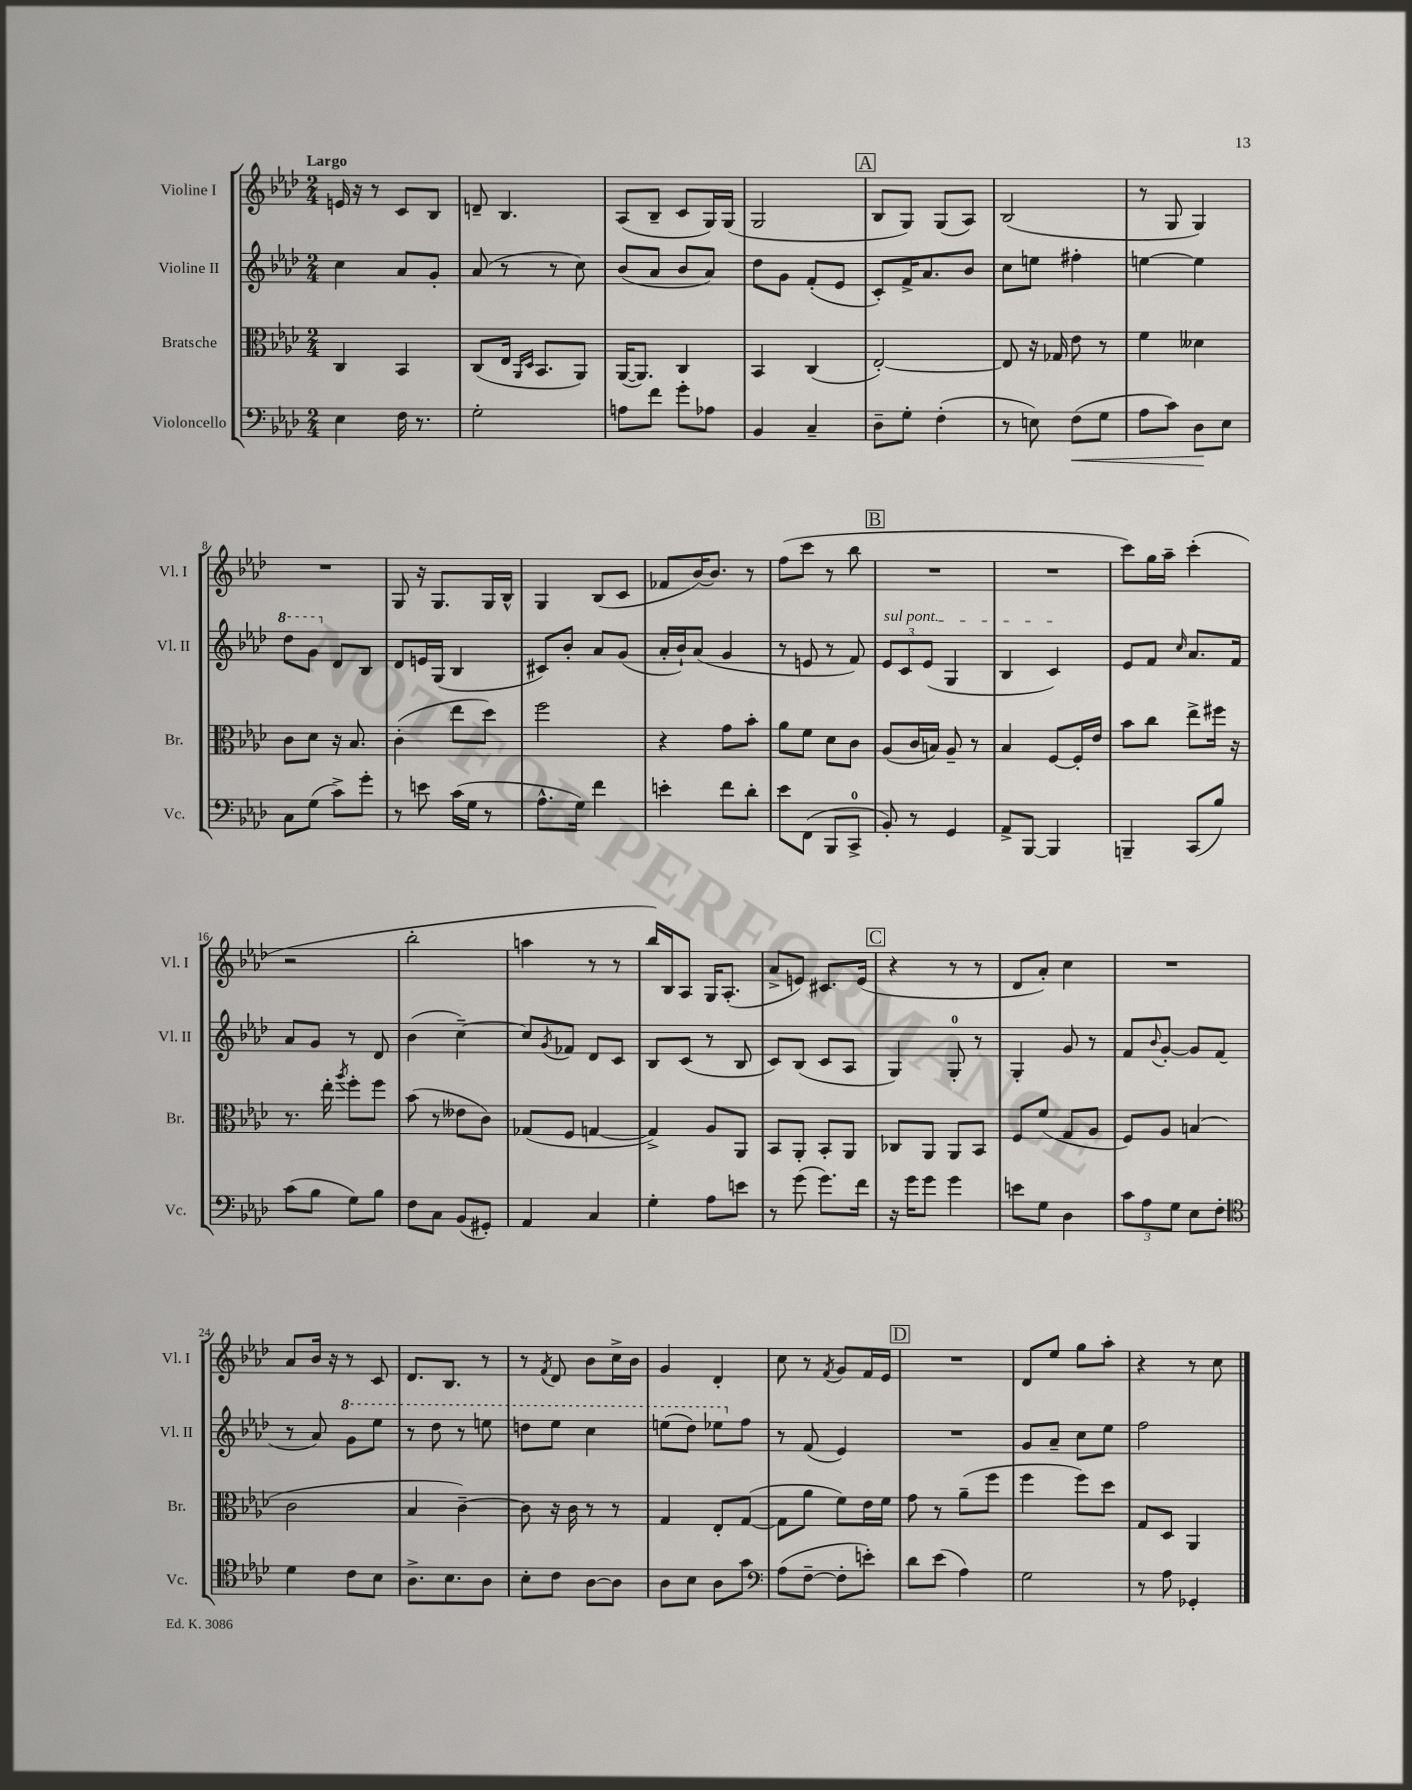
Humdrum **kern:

**kern	**kern	**kern	**kern
*staff4	*staff3	*staff2	*staff1
*clefF4	*clefC3	*clefG2	*clefG2
*k[b-e-a-d-]	*k[b-e-a-d-]	*k[b-e-a-d-]	*k[b-e-a-d-]
*M2/4	*M2/4	*M2/4	*M2/4
4E-\	4C/	4cc\	16e/
.	.	.	16r
.	.	.	8r
16F\	4BB-/	8a-/L	8c/L
8.r	.	.	.
.	.	8g'/J	8B-/J
=	=	=	=
2G'\	(8C/L	(8a-/	8d~/
.	16E-/Jk	8r	4.B-/
.	16qqAA-/LL	.	.
.	16qqD-/JJ	.	.
.	8.BB-/L	.	.
.	.	8r	.
.	8AA-/J)	8cc\)	.
=	=	=	=
8A\L	([16AA-/LK	(8b-/L	(8A-/L
.	8.AA-/]J)	.	.
8f\J	.	8a-/J	8B-~/J
8g'\L	4C/	8b-/L	8c/L
8A-\J	.	8a-/J)	16G/L)
.	.	.	(16G/JJ
=	=	=	=
4BB-/	4BB-/	8dd-\L	2G/
.	.	8g\J	.
4C~/	(4C/	(8f'/L	.
.	.	8e-/J	.
=	=	=	=
8D-~\L	[2E-'/)	8c'/L)	8B-/L
8G'\J	.	16f^/K	8G/J)
.	.	8.a-/	.
(4F'\	.	.	(8G/L
.	.	8b-/J	8A-/J)
=	=	=	=
8r	8E-/]	8cc\L	(2B-/
8E\)	16r	8ee\J	.
.	16G-/	.	.
(8F\L	8e-\	4ff#'\	.
8G\J	8r	.	.
=	=	=	=
8A-\L	4f\	[4ee\	8r
8c\J)	.	.	8G/
8D-\L	4d--\	4ee\]	4G/)
8E-\J	.	.	.
=	=	=	=
8C\L	8c\L	8ddd-\L	2r
(8G\J	8d-\J	8gg\J	.
8c^\L)	16r	8d-/L	.
.	8.B-/	.	.
8g'\J	.	8B-/J	.
=	=	=	=
8r	(4c'\	8d-/L	8G/
8e\	.	16e/L	16r
.	.	(16G/JJ	8.G/L
(16c\LL	8ee-\L	4B-/	.
16G\JJ	.	.	.
8r	8dd-\J)	.	16G/L
.	.	.	16B-^^/JJ
=	=	=	=
8.A-^^\L	2ff\	8c#/L)	4G/
.	.	8b-'/J	.
16G\Jk)	.	.	.
4f\	.	8a-/L	(8B-/L
.	.	(8g/J	8c/J
=	=	=	=
4e'\	4r	16a-'/LL	8f-/L
.	.	16b-`/J)	.
.	.	(8a-/J	[16b-/K)
.	.	.	8.b-/]J
8f\L	8g\L	4g/	.
8d-'\J	8b-'\J	.	8r
=	=	=	=
8e-\L	8a-\L	8r	(8ff\L
(8FF\J	8f\J	8e/	8ccc\J
8BBB-/L	8d-\L	8r	8r
8CC^/J	8c\J	8f/)	8bb-\
=	=	=	=
8BB-'/)	(8A-/L	12e-/L	2r
.	.	12c/	.
8r	16c/L	.	.
.	.	(12e-/J	.
.	16B/JJ)	.	.
4GG/	8A-~/	4G/	.
.	8r	.	.
=	=	=	=
8AA-^/L	4B-/	4B-/	2r
[8BBB-/J	.	.	.
4BBB-/]	[8F/L	4c/)	.
.	16F'/]L	.	.
.	16e-/JJ	.	.
=	=	=	=
4BBB~/	8b-\L	8e-/L	8ccc\L)
.	8cc\J	8f/J	16gg\L
.	.	.	16aa-~\JJ
.	.	16qqcc/	.
(8CC/L	8ee-^\L	8.a-/L	(4ccc'\
8B-/J)	16ff#\Jk	.	.
.	16r	16f/Jk	.
=	=	=	=
(8c\L	8.r	8a-/L	2r
8B-\J	.	8g/J	.
.	16ee-'\	.	.
.	8qaa-/	.	.
8G\L)	8ff'\L	8r	.
8B-\J	8ff\J	8d-/	.
=	=	=	=
8F\L	(8b-\	(4b-\	2bb-'\
8C\J	8r	.	.
(8BB-/L	8e--\L	[4cc~\)	.
8GG#'/J)	8c\J)	.	.
=	=	=	=
4AA-/	(8G-/L	8cc/]L	4aa\
.	.	8qg/	.
.	8F/J	8f-/J	.
4C/	[4G/	8d-/L	8r
.	.	8c/J	8r
=	=	=	=
4G'\	4G^/])	8B-/L	16bb-/LL)
.	.	.	16B-/J
.	.	(8c/J	8A-/J
8A-\L	8A-/L	8r	16G/LK
.	.	.	(8.A-'/J
8e\J	8AA-/J	8B-/	.
=	=	=	=
8r	8BB-/L	8c/L)	8a-^/L
(8g\	8AA-'/J	(8B-/J	8e/J)
8.g\L)	8BB-'/L	8c/L	8.c#/L
.	8AA-/J	8A-/J	.
16f\Jk	.	.	(16e/Jk
=	=	=	=
16r	8C-/L	4G/)	4r
16g\LK	.	.	.
8g\J	8AA-/J	.	.
4g\	8AA-/L	8G'/	8r
.	8BB-/J	8r	8r
=	=	=	=
8e\L	8F/L	4G'/	8d-/L
8G\J	(8f/J	.	8a-'/J)
4D-\	8G/L	8g/	4cc\
.	8A-/J	8r	.
=	=	=	=
12c\L	8F/L)	8f/L	2r
12A-\	.	.	.
.	.	8qqb-/	.
.	8A-/J	[8g'/J	.
12G\J	.	.	.
8E-\L	(4B/	8g/]L	.
8F'\J	.	(8f/J	.
=	=	=	=
*clefC4	*	*	*
4d-\	2c\	8r	8a-/L
.	.	8a-/)	16b-/Jk
.	.	.	16r
8c\L	.	8gg\L	8r
8B-\J	.	8eee-\J	8c/
=	=	=	=
8.A-^\L	4B-/	8r	8.d-/L
.	.	8ddd-\	.
8.B-\	.	.	8.B-/J
.	[4c~\)	8r	.
8A-\J	.	8eee\	8r
=	=	=	=
8B-'\L	8c\]	8ddd\L	8r
.	.	.	8qf/
8c\J	16r	8eee-\J	8d-/
.	16c\	.	.
[8A-\L	8r	4ccc\	8b-\L
8A-\]J	8r	.	16cc^\L
.	.	.	16b-\JJ
=	=	=	=
8A-\L	4G/	(8eee\L	4g/
8B-\J	.	8ddd-\J)	.
8A-\L	8E-'/L	8eee-\L	4d-'/
8g\J	([8G/J	8ff\J	.
=	=	=	=
*clefF4	*	*	*
(8A-\L	8G\]L	8r	8cc\
[8F~\J	8a-\J	(8f/	8r
.	.	.	8qf/
8F'\]L	8f\L)	4e-/)	8g/L
8e'\J)	16e-\L	.	16f/L
.	16f\JJ	.	16e-/JJ
=	=	=	=
8d-\L	8g\	2r	2r
(8e-\J	8r	.	.
4A-\)	(8a-~\L	.	.
.	8ff\J	.	.
=	=	=	=
2G\	4ff\	8g/L	8d-/L
.	.	8a-~/J	8ee-/J
.	8ff\L)	8cc\L	8gg\L
.	8dd-\J	8ee-\J	8aa-'\J
=	=	=	=
8r	8G/L	2ff\	4r
8A-\	8D-/J	.	.
4GG-'/	4AA-/	.	8r
.	.	.	8cc\
==	==	==	==
*-	*-	*-	*-
